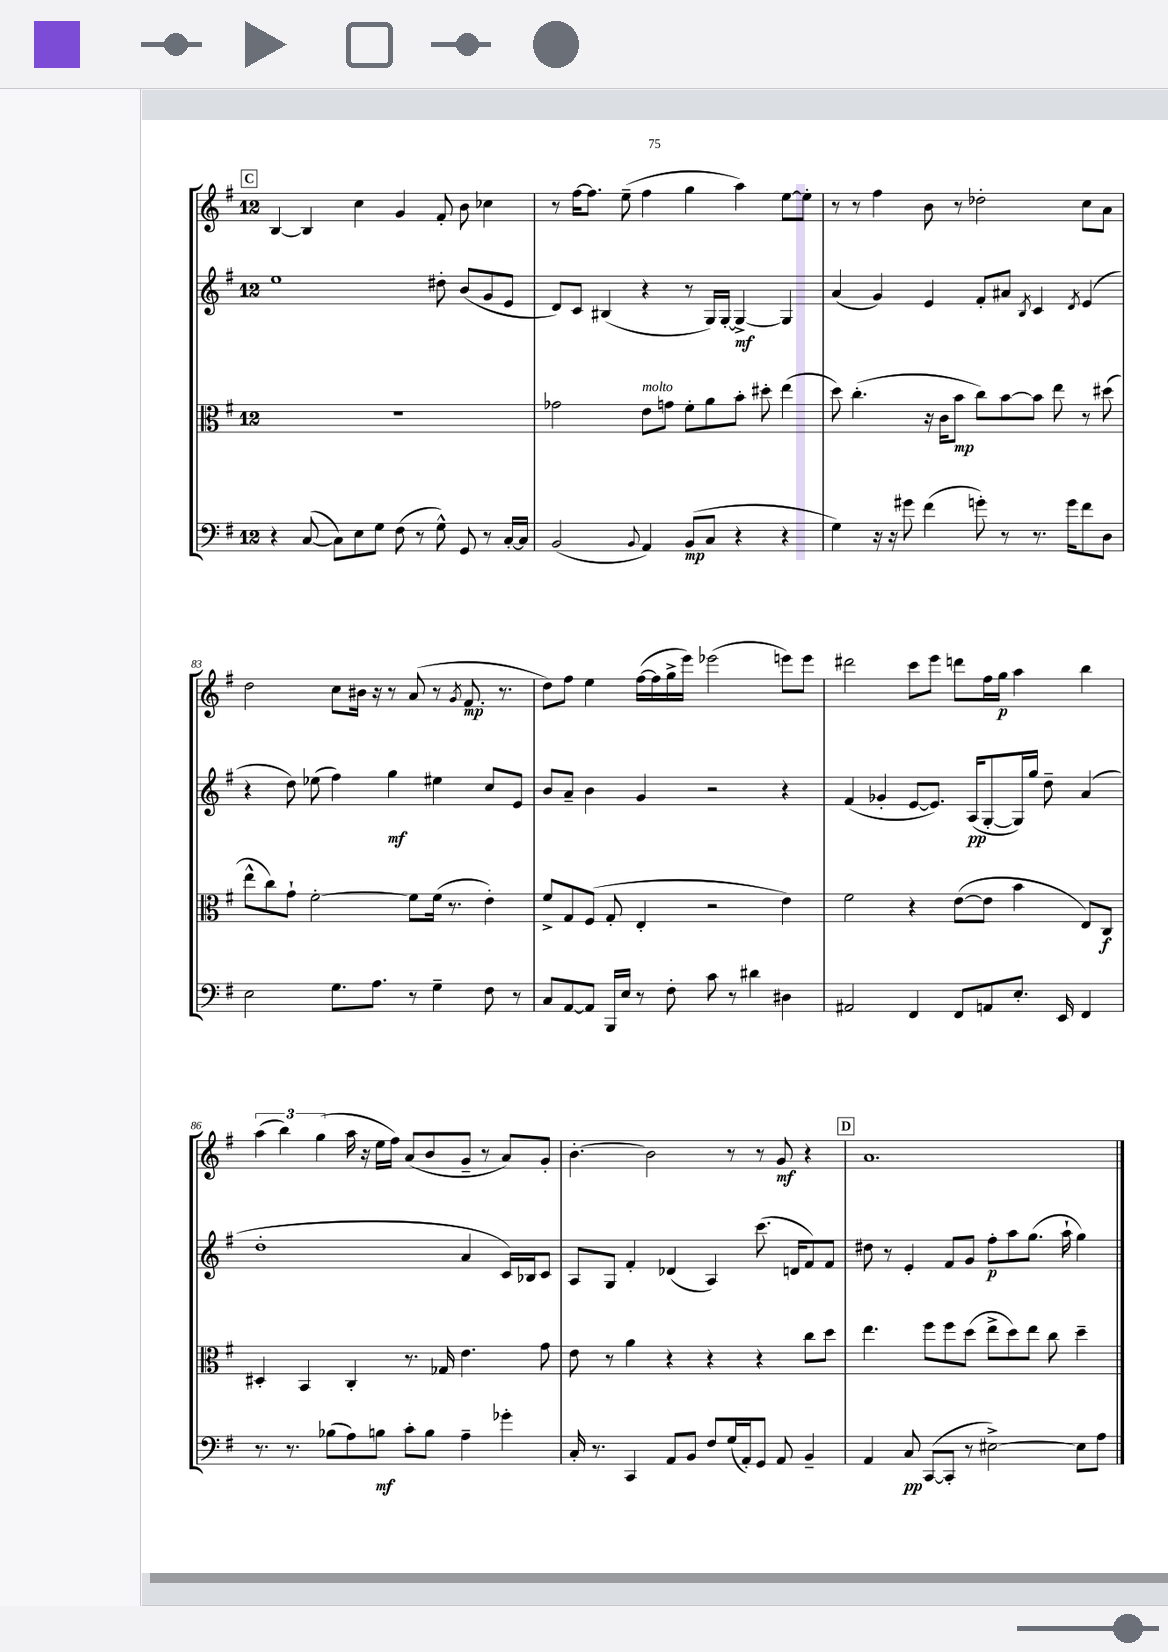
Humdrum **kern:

**kern	**kern	**kern	**kern
*staff4	*staff3	*staff2	*staff1
*clefF4	*clefC3	*clefG2	*clefG2
*k[f#]	*k[f#]	*k[f#]	*k[f#]
*M12/8	*M12/8	*M12/8	*M12/8
4r	1.r	1ee	[4B
([8C	.	.	4B]
8C])	.	.	.
8E	.	.	4cc
8G	.	.	.
(8F#	.	.	4g
8r	.	.	.
8G^^)	.	8dd#'	8f#'
8GG	.	(8b	8b
8r	.	8g	4cc-
[16C'	.	8e	.
16C]	.	.	.
=	=	=	=
(2BB	2g-	8d)	8r
.	.	8c	[16ff#
.	.	.	8.ff#]
.	.	(4B#	.
.	.	.	(8ee~
8qqBB	.	.	.
4AA)	8e	4r	4ff#
.	8g	.	.
(8BB	8f#'	8r	4gg
8C	8a	16G)	.
.	.	[16G'	.
4r	8b'	4G^_	4aa)
.	8dd#'	.	.
4r	(4ee	4G]	[8ee
.	.	.	8ee']
=	=	=	=
4G)	8dd)	(4a	8r
.	(4.cc'	.	8r
16r	.	4g)	4ff#
16r	.	.	.
8g#	.	.	.
(4f#	16r	4e	8b
.	16c	.	.
.	8b	.	8r
8g')	8cc)	8f#'	2dd-'
8r	[8b	8a#	.
.	.	8qB	.
8.r	8b]	4c	.
.	8ee	.	.
16g	.	.	.
.	.	8qd	.
8f#	8r	(4e	8cc
8D	(8dd#	.	8a
=	=	=	=
2E	8ee^^	4r	2dd
.	8cc)	.	.
.	8g`	8dd)	.
.	[2f#'	(8ee-	.
8.G	.	4ff#)	8cc
.	.	.	16b#
8.A	.	.	16r
.	.	4gg	8r
8r	8f#]	.	(8a
4G~	(16f#	4ee#	8r
.	8.r	.	.
.	.	.	8qg
.	.	.	8.f#
8F#	4e')	8cc	.
.	.	.	8.r
8r	.	8e	.
=	=	=	=
8C	8f#^	8b	8dd)
[8AA	8G	8a~	8ff#
8AA]	(8F#	4b	4ee
16BBB	8G'	.	.
16E	.	.	.
8r	4E'	4g	([16ff#
.	.	.	16ff#]
8F#'	.	.	16gg^
.	.	.	16eee)
8c	2r	2r	(2eee-
8r	.	.	.
4d#	.	.	.
4D#	4e)	4r	8eee)
.	.	.	8eee
=	=	=	=
2AA#	2f#	(4f#	2ddd#
.	.	4g-'	.
4FF#	4r	[8e	8ccc
.	.	8.e])	8eee
8FF#	([8e	.	8ddd
.	.	(16A	.
8AA	8e]	[8G'	16ff#
.	.	.	16gg
8.E'	4b	16G])	4aa
.	.	16gg	.
.	.	8dd~	.
16EE	.	.	.
4FF#	8E)	(4a	4bb
.	8C	.	.
=	=	=	=
8.r	4D#'	1dd'	(6aa
.	.	.	6bb)
8.r	.	.	.
.	4BB	.	.
.	.	.	(6gg
(8B-	.	.	.
8A)	4C'	.	16aa
.	.	.	16r
8B	.	.	16ee
.	.	.	16ff#)
8c'	8.r	.	(8a
8B	.	.	8b
.	16G-	.	.
4A~	4.e	4a	8g~
.	.	.	8r
4g-'	.	16c)	8a)
.	.	16B-	.
.	8g	8c	8g'
=	=	=	=
16C'	8e	8A	[4.b'
8.r	.	.	.
.	8r	8G	.
4CC	4a	4f#'	.
.	.	.	2b]
8AA	4r	(4d-	.
8BB	.	.	.
8F#	4r	4A)	.
(16G	.	.	8r
16AA')	.	.	.
8GG	4r	(8.ccc	8r
8AA	.	.	8g
.	.	16d	.
4BB~	8cc	8f#)	4r
.	8dd	8f#	.
=	=	=	=
4AA	4.ee	8dd#	1.a
.	.	8r	.
8C	.	4e'	.
([8CC	8ff#	.	.
8CC']	8ff#	8f#	.
8r	(8dd	8g	.
[2E#^)	8ee^	8ff#'	.
.	8dd)	8aa	.
.	8ee	(8.gg	.
.	8cc	.	.
.	.	16aa`	.
8E#]	4dd~	4gg)	.
8A	.	.	.
==	==	==	==
*-	*-	*-	*-
